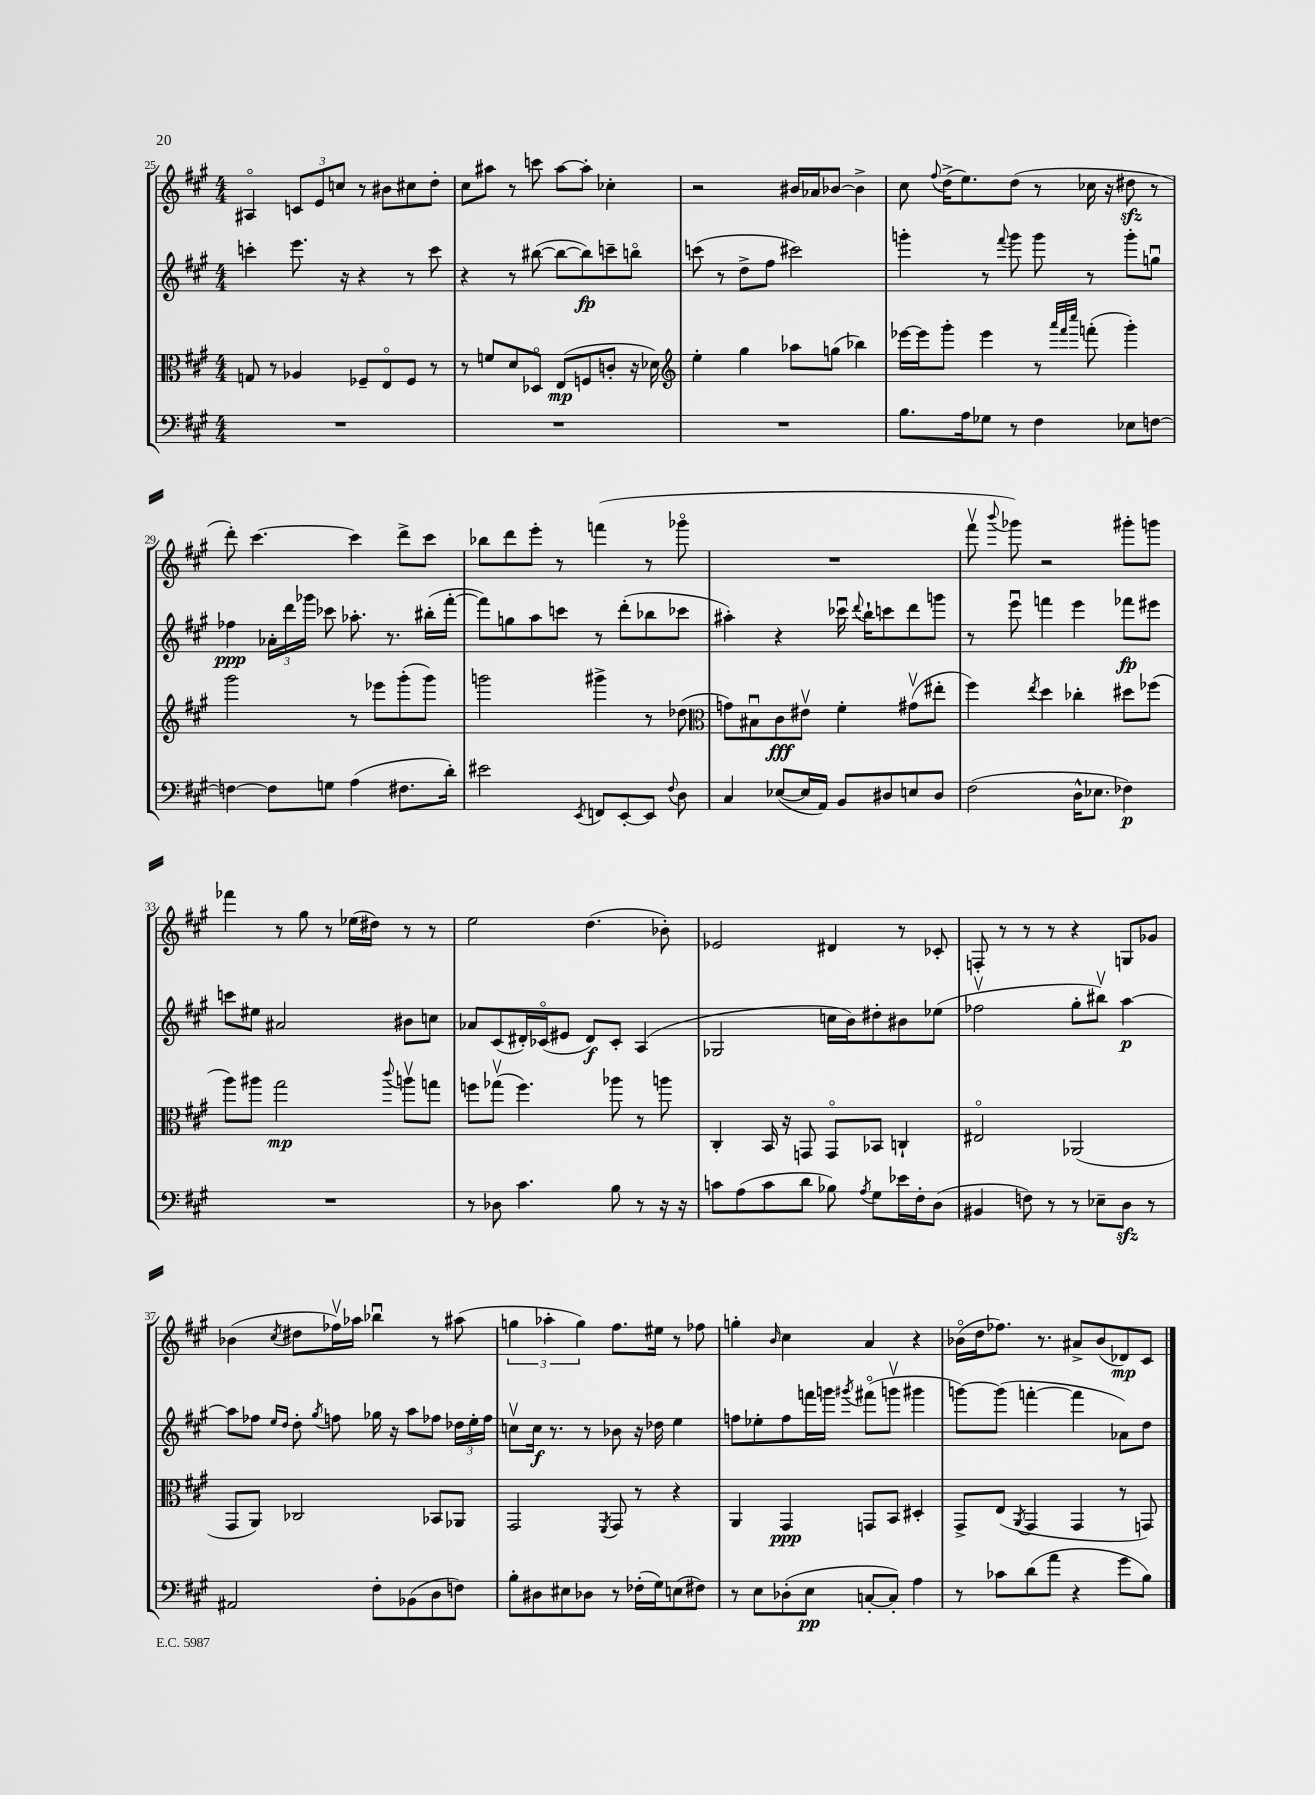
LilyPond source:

<<
\new StaffGroup <<
\new Staff = "s0" {
    \clef treble \key a \major \numericTimeSignature \time 4/4
    \autoBeamOff ais4\flageolet \tuplet 3/2 { c'8[ e'8 c''8] } r8 bis'8[ cis''8 d''8]-. |
    cis''8[ ais''8] r8 c'''8 ais''8[~ ais''8]-. ces''4-. |
    r2 bis'16[ aes'16 bes'8]~ bes'4-> |
    cis''8 \appoggiatura { fis''8 } d''16[->( e''8.) d''8]( r8 ces''16 r16 dis''8\sfz r8 |
    d'''8-.) cis'''4.~ cis'''4 d'''8[-> cis'''8] |
    bes''8[ d'''8 e'''8]-. r8 f'''4( r8 ges'''8\flageolet |
    R1 |
    fis'''8\upbow \appoggiatura { b'''8 } ges'''8) r2 gis'''8[-. g'''8] |
    fes'''4 r8 gis''8 r8 ees''16[( dis''16]) r8 r8 |
    e''2 d''4.( bes'8-.) |
    ees'2 dis'4 r8 ces'8-. |
    f8-. r8 r8 r8 r4 g8[ ges'8] |
    bes'4( \acciaccatura { cis''8 } dis''8[ fes''16\upbow) aes''16] bes''4\downbow r8 ais''8( |
    \tuplet 3/2 { g''4 aes''4-. g''4) } fis''8.[ eis''16] r8 fes''8 |
    g''4-. \grace { b'16 } cis''4 a'4 r4 |
    bes'16[\flageolet( d''16 fes''8.]) r8. ais'8[-> bes'8( des'8\mp) cis'8] \bar "|." |
}
\new Staff = "s1" {
    \clef treble \key a \major \numericTimeSignature \time 4/4
    \autoBeamOff c'''4-. e'''8. r16 r4 r8 c'''8 |
    r4 r8 bis''8~( bis''8[~ bis''8\fp) c'''8-- b''8]\flageolet |
    c'''8( r8 d''8[-> fis''8] cis'''2) |
    g'''4-. r8 \appoggiatura { fis'''8 } g'''8 g'''8 r8 g'''8[-. g''8]\downbow |
    fes''4\ppp \tuplet 3/2 { aes'16[-. d'''16 ges'''16] } ces'''8 aes''8.-. r8. bis''16[-.( fis'''16]~-. |
    fis'''8[) g''8 a''8 c'''8] r8 d'''8[-.( bes''8 ces'''8] |
    ais''4-.) r4 ces'''16\downbow \appoggiatura { d'''8 } b''16[-! c'''8 d'''8 g'''8] |
    r8 e'''8\downbow f'''4 e'''4 fes'''8[\fp eis'''8] |
    c'''8[ eis''8] ais'2 bis'8[ c''8] |
    aes'8[ cis'8( dis'16-.) ces'16\flageolet( eis'8] dis'8[\f) ces'8]-. a4( |
    ges2 c''16[ b'16) dis''8-. bis'8 ees''8]( |
    fes''2\upbow gis''8[-. bis''8]\upbow) a''4~\p |
    a''8[ fes''8] \grace { e''16[ d''16] } d''8-. \acciaccatura { gis''8 } f''8 ges''16 r16 a''8[ fes''8] \tuplet 3/2 { des''16[ e''16-. fes''16] } |
    c''8[\upbow c''16]\f r8. r8 bes'8 r16 des''16 e''4 |
    f''8[ ees''8-. f''8 f'''16 g'''16] \acciaccatura { gis'''8 } fis'''8[\flageolet( g'''8]\upbow gis'''4 |
    g'''8[~) g'''8]( f'''4~-. f'''4 aes'8[) d''8] \bar "|." |
}
\new Staff = "s2" {
    \clef alto \key a \major \numericTimeSignature \time 4/4
    \autoBeamOff g8 r8 aes4 fes8[-- e8\flageolet fes8] r8 |
    r8 f'8[ d'8 des8]\flageolet e8[\mp( f8 c'8]-. r16 des'16) |
    \clef treble e''4-. gis''4 aes''8[ g''8]( bes''4) |
    ees'''16[~ ees'''16 gis'''8]-. ees'''4 r8 \grace { a'''32[ fis'''32 cis''''32] } f'''8-.( gis'''4-.) |
    gis'''2 r8 ees'''8[ gis'''8-.( gis'''8]) |
    g'''2 gis'''4-> r8 des''8( |
    \clef alto g'8[) bis8\downbow cis'8\fff eis'8]\upbow fis'4-. gis'8[\upbow( eis''8]-. |
    fis''4) \acciaccatura { e''8 } d''4 ces''4-. dis''8[ fes''8]( |
    a''8[) ais''8] gis''2\mp \appoggiatura { cis'''8 } a''8[\upbow g''8] |
    f''8[ ges''8]\upbow( f''4.) aes''8 r8 a''8 |
    cis4-. b,16 r16 g,8 g,8[\flageolet bes,8] c4-! |
    eis2\flageolet aes,2( |
    gis,8[ a,8]) ces2 bes,8[ aes,8] |
    gis,2 \acciaccatura { fis,8 } gis,8 r8 r4 |
    a,4 gis,4\ppp g,8[ b,8] dis4-. |
    gis,8[-> e8]( \acciaccatura { a,8 } gis,4 gis,4 r8 g,8) \bar "|." |
}
\new Staff = "s3" {
    \clef bass \key a \major \numericTimeSignature \time 4/4
    \autoBeamOff R1 |
    R1 |
    R1 |
    b8.[ a16 ges8] r8 fis4 ees8[ f8]~ |
    f4~ f8[ g8] a4( fis8.[ d'16]-.) |
    eis'2 \acciaccatura { e,8 } f,8[ e,8~-. e,8] \appoggiatura { fis8 } d8 |
    cis4 ees8[~( ees16 a,16]) b,8[ dis8 e8 dis8] |
    fis2( d16[-^ ees8.] fes4\p) |
    R1 |
    r8 des8 cis'4. b8 r8 r16 r16 |
    c'8[ a8( c'8 d'8] bes8) \acciaccatura { a8 } gis8[ ees'16 fis16-. d8]( |
    bis,4 f8) r8 r8 ees8[-- d8]\sfz r8 |
    ais,2 fis8[-. bes,8( d8 f8]) |
    b8[-. dis8 eis8 des8] r8 fes16[-.( gis16) e8( fis8]) |
    r8 e8[ des8-.( e8]\pp c8[~-. c8]-.) a4 |
    r8 ces'8[ d'8( a'8] r4 gis'8[ b8]) \bar "|." |
}
>>
>>
\layout { \context { \Score currentBarNumber = #25 } }
